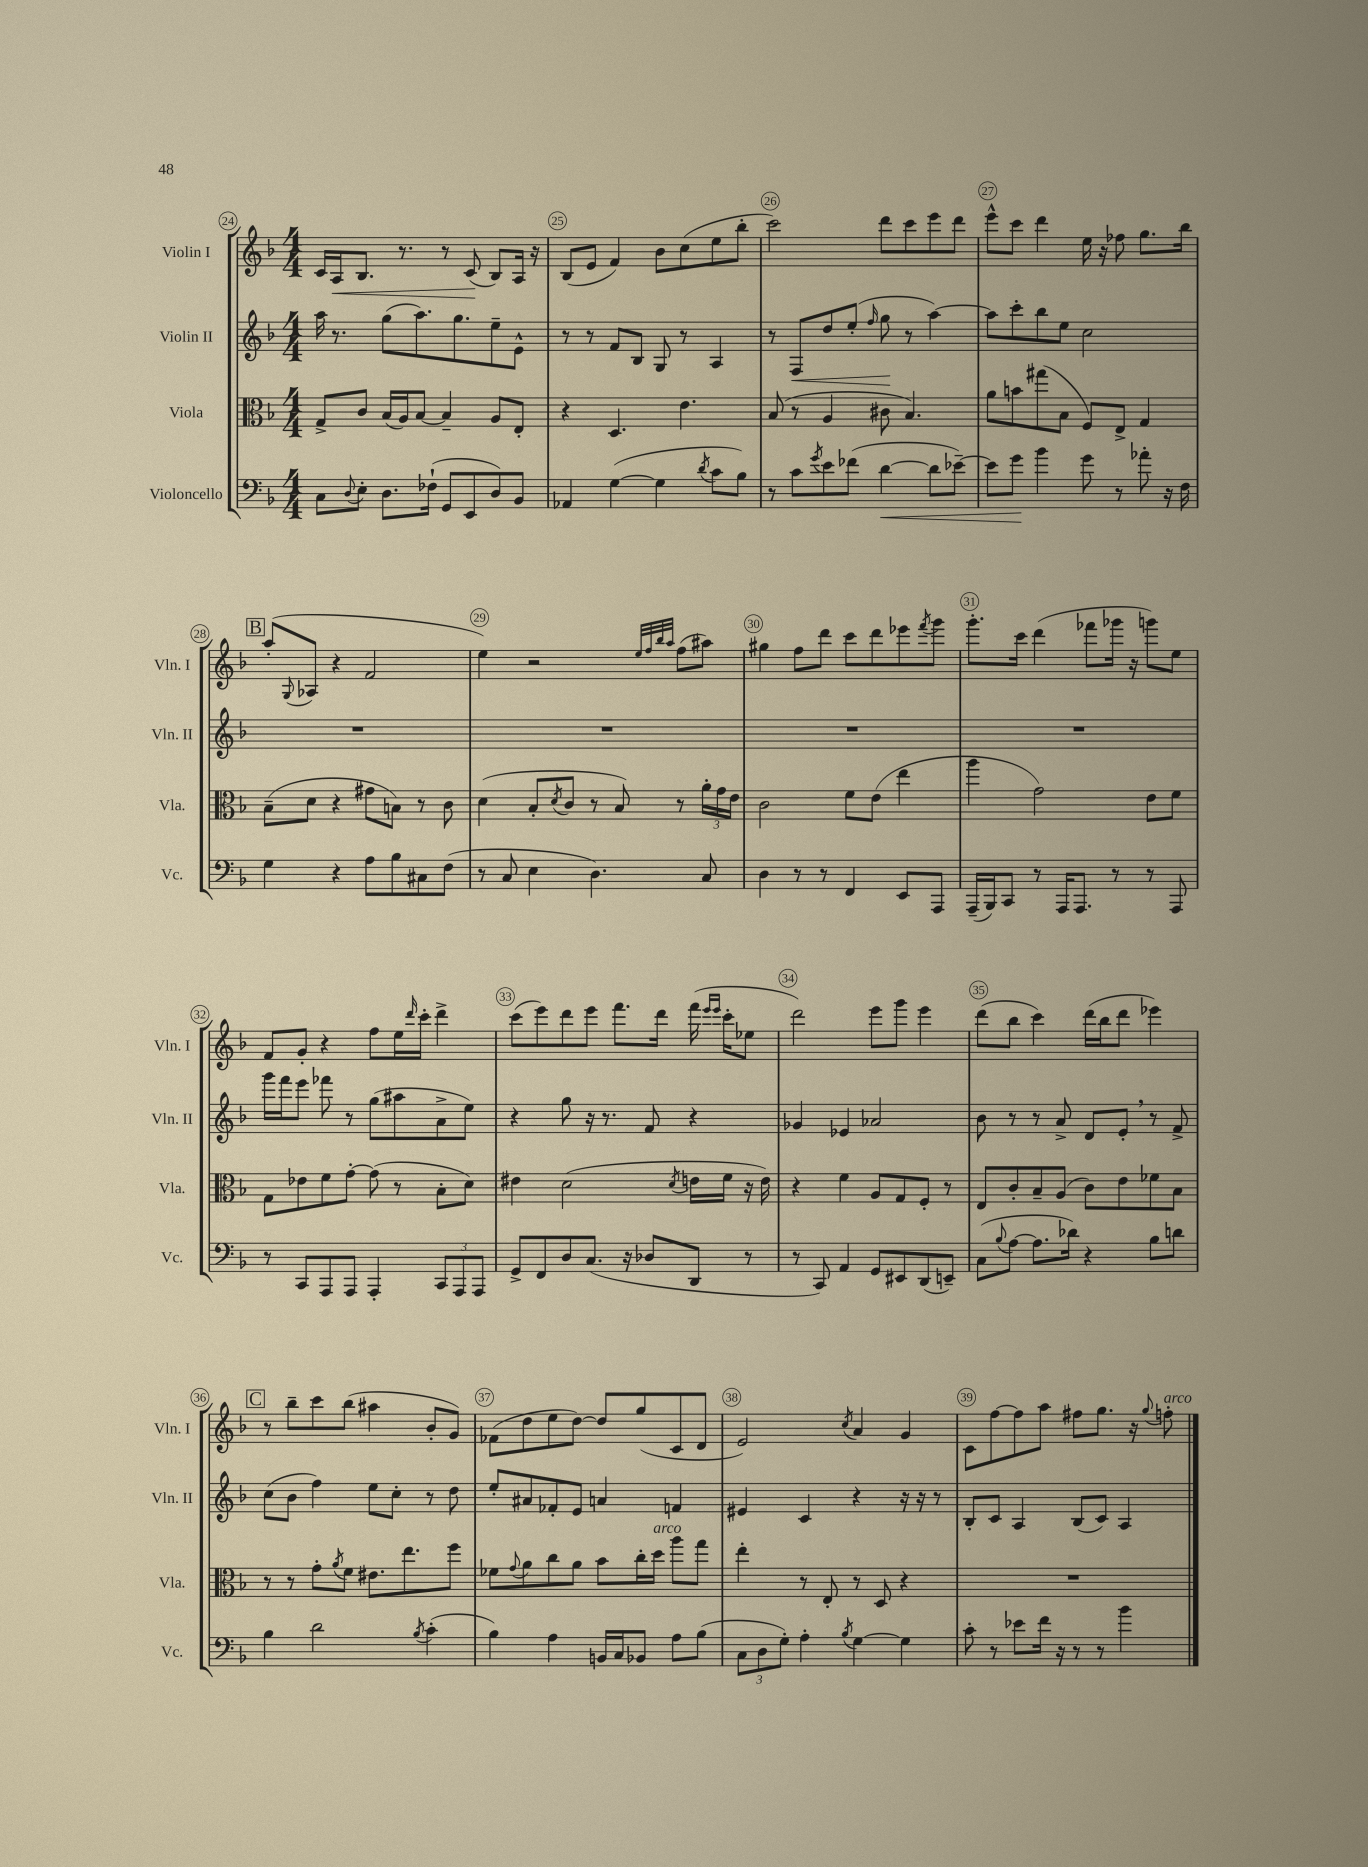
<<
\new StaffGroup <<
\new Staff = "s0" \with { instrumentName = "Violin I" shortInstrumentName = "Vln. I" } {
    \clef treble \key f \major \numericTimeSignature \time 4/4
    c'16 a16\< bes8. r8. r8 c'8\!( bes8) a16 r16 |
    bes8( e'8 f'4) bes'8 c''8( e''8 bes''8-. |
    c'''2) d'''8 c'''8 e'''8 d'''8 |
    e'''8-^ c'''8 d'''4 e''16 r16 fes''8 g''8. bes''16 |
    \mark \markup { \box "B" } a''8-.( \appoggiatura { g8 } aes8 r4 f'2 |
    e''4) r2 \grace { e''32 f''32 bes''32 a''32 } f''8( ais''8) |
    gis''4 f''8 d'''8 c'''8 d'''8 ees'''8 \acciaccatura { f'''8 } g'''8 |
    g'''8.-. c'''16 d'''4( fes'''8 ges'''16 r16 g'''8) e''8 |
    f'8 g'8-. r4 f''8 e''16 \grace { d'''16 } c'''16-. d'''4-> |
    c'''8( e'''8) d'''8 e'''8 f'''8. d'''16 f'''16( \grace { e'''16 e'''16 } c'''16-. ees''8 |
    d'''2) e'''8 g'''8 e'''4 |
    d'''8( bes''8 c'''4) d'''16( bes''16 d'''8 ees'''4) |
    \mark \markup { \box "C" } r8 bes''8-- c'''8 bes''8( ais''4 bes'8-. g'8) |
    fes'8( d''8 e''8 d''8~) d''8 g''8( c'8 d'8 |
    e'2) \acciaccatura { c''8 } a'4 g'4 |
    c'8 f''8~ f''8 a''8 fis''8 g''8. r16 \appoggiatura { g''8 } f''8-.^\markup { \italic "arco" } \bar "|." |
}
\new Staff = "s1" \with { instrumentName = "Violin II" shortInstrumentName = "Vln. II" } {
    \clef treble \key f \major \numericTimeSignature \time 4/4
    a''16 r8. g''8( a''8.) g''8. e''8-- e'8-^ |
    r8 r8 f'8 bes8 g8 r8 a4 |
    r8 f8\< d''8 e''8-.( \grace { f''16 } g''8\! r8 a''4~) |
    a''8 c'''8-. bes''8 e''8 c''2 |
    \mark \markup { \box "B" } R1 |
    R1 |
    R1 |
    R1 |
    g'''16 f'''16 e'''8 fes'''8 r8 g''8( ais''8 a'8-> e''8) |
    r4 g''8 r16 r8. f'8 r4 |
    ges'4 ees'4 aes'2 |
    bes'8 r8 r8 a'8-> d'8 e'8-. \breathe r8 f'8-> |
    \mark \markup { \box "C" } c''8( bes'8 f''4) e''8 c''8-. r8 d''8 |
    e''8-. ais'8 fes'8-. e'8 a'4 f'4 |
    eis'4 c'4 r4 r16 r16 r8 |
    bes8-. c'8 a4 bes8( c'8) a4 \bar "|." |
}
\new Staff = "s2" \with { instrumentName = "Viola" shortInstrumentName = "Vla." } {
    \clef alto \key f \major \numericTimeSignature \time 4/4
    g8-> c'8 bes16( a16) bes8~ bes4-- a8 e8-. |
    r4 d4. e'4. |
    bes8( r8 a4 cis'8 bes4.) |
    a'8 b'8 gis''8( bes8 f8) e8-> g4 |
    \mark \markup { \box "B" } bes8--( d'8 r4 gis'8 b8) r8 c'8 |
    d'4( bes8-. \acciaccatura { d'8 } c'8 r8 bes8) r8 \tuplet 3/2 { a'16-. g'16 e'16 } |
    c'2 f'8 e'8( e''4 |
    a''4 g'2) e'8 f'8 |
    g8 ees'8 f'8 g'8~-. g'8( r8 bes8-. d'8) |
    eis'4 d'2( \acciaccatura { d'8 } e'16 f'16 r16 e'16) |
    r4 f'4 a8 g8 f8-. r8 |
    e8 c'8-. bes8-- a8( c'8) e'8 fes'8 bes8 |
    \mark \markup { \box "C" } r8 r8 g'8-. \acciaccatura { a'8 } f'8 eis'8. e''8. f''8 |
    fes'8 \appoggiatura { g'8 } a'8 c''8 a'8 bes'8 c''16-. d''16^\markup { \italic "arco" } a''8 g''8 |
    e''4-. r8 e8-. r8 d8 r4 |
    R1 \bar "|." |
}
\new Staff = "s3" \with { instrumentName = "Violoncello" shortInstrumentName = "Vc." } {
    \clef bass \key f \major \numericTimeSignature \time 4/4
    c8 \appoggiatura { d8 } e8-. d8. fes16-!( g,8 e,8 d8) bes,8 |
    aes,4 g4~( g4 \acciaccatura { d'8 } c'8 bes8) |
    r8 c'8 \acciaccatura { g'8 } e'8 fes'8( d'4~\< d'8 ees'8~--) |
    ees'8 g'8\! bes'4 g'8 r8 aes'8-. r16 f16 |
    \mark \markup { \box "B" } g4 r4 a8 bes8 cis8 f8( |
    r8 c8 e4 d4.) c8 |
    d4 r8 r8 f,4 e,8 a,,8 |
    a,,16--( bes,,16) c,8 r8 a,,16 a,,8. r8 r8 a,,8 |
    r8 c,8 a,,8 a,,8 a,,4-. \tuplet 3/2 { c,8 a,,8 a,,8 } |
    g,8-> f,8 d8 c8.( r16 des8 d,8 r8 |
    r8 c,8) a,4 g,8 eis,8 d,8( e,8--) |
    c8( \appoggiatura { bes8 } a8~ a8. des'16) r4 bes8 d'8 |
    \mark \markup { \box "C" } bes4 d'2 \acciaccatura { bes8 } c'4-.( |
    bes4) a4 b,16 c16 bes,8 a8 bes8( |
    \tuplet 3/2 { c8 d8 g8-.) } a4-. \acciaccatura { bes8 } g4~ g4 |
    c'8-. r8 ees'8 f'16 r16 r8 r8 bes'4 \bar "|." |
}
>>
>>
\layout { \context { \Score currentBarNumber = #24 \override BarNumber.break-visibility = ##(#f #t #t) barNumberVisibility = #all-bar-numbers-visible \override BarNumber.stencil = #(make-stencil-circler 0.1 0.3 ly:text-interface::print) } }
